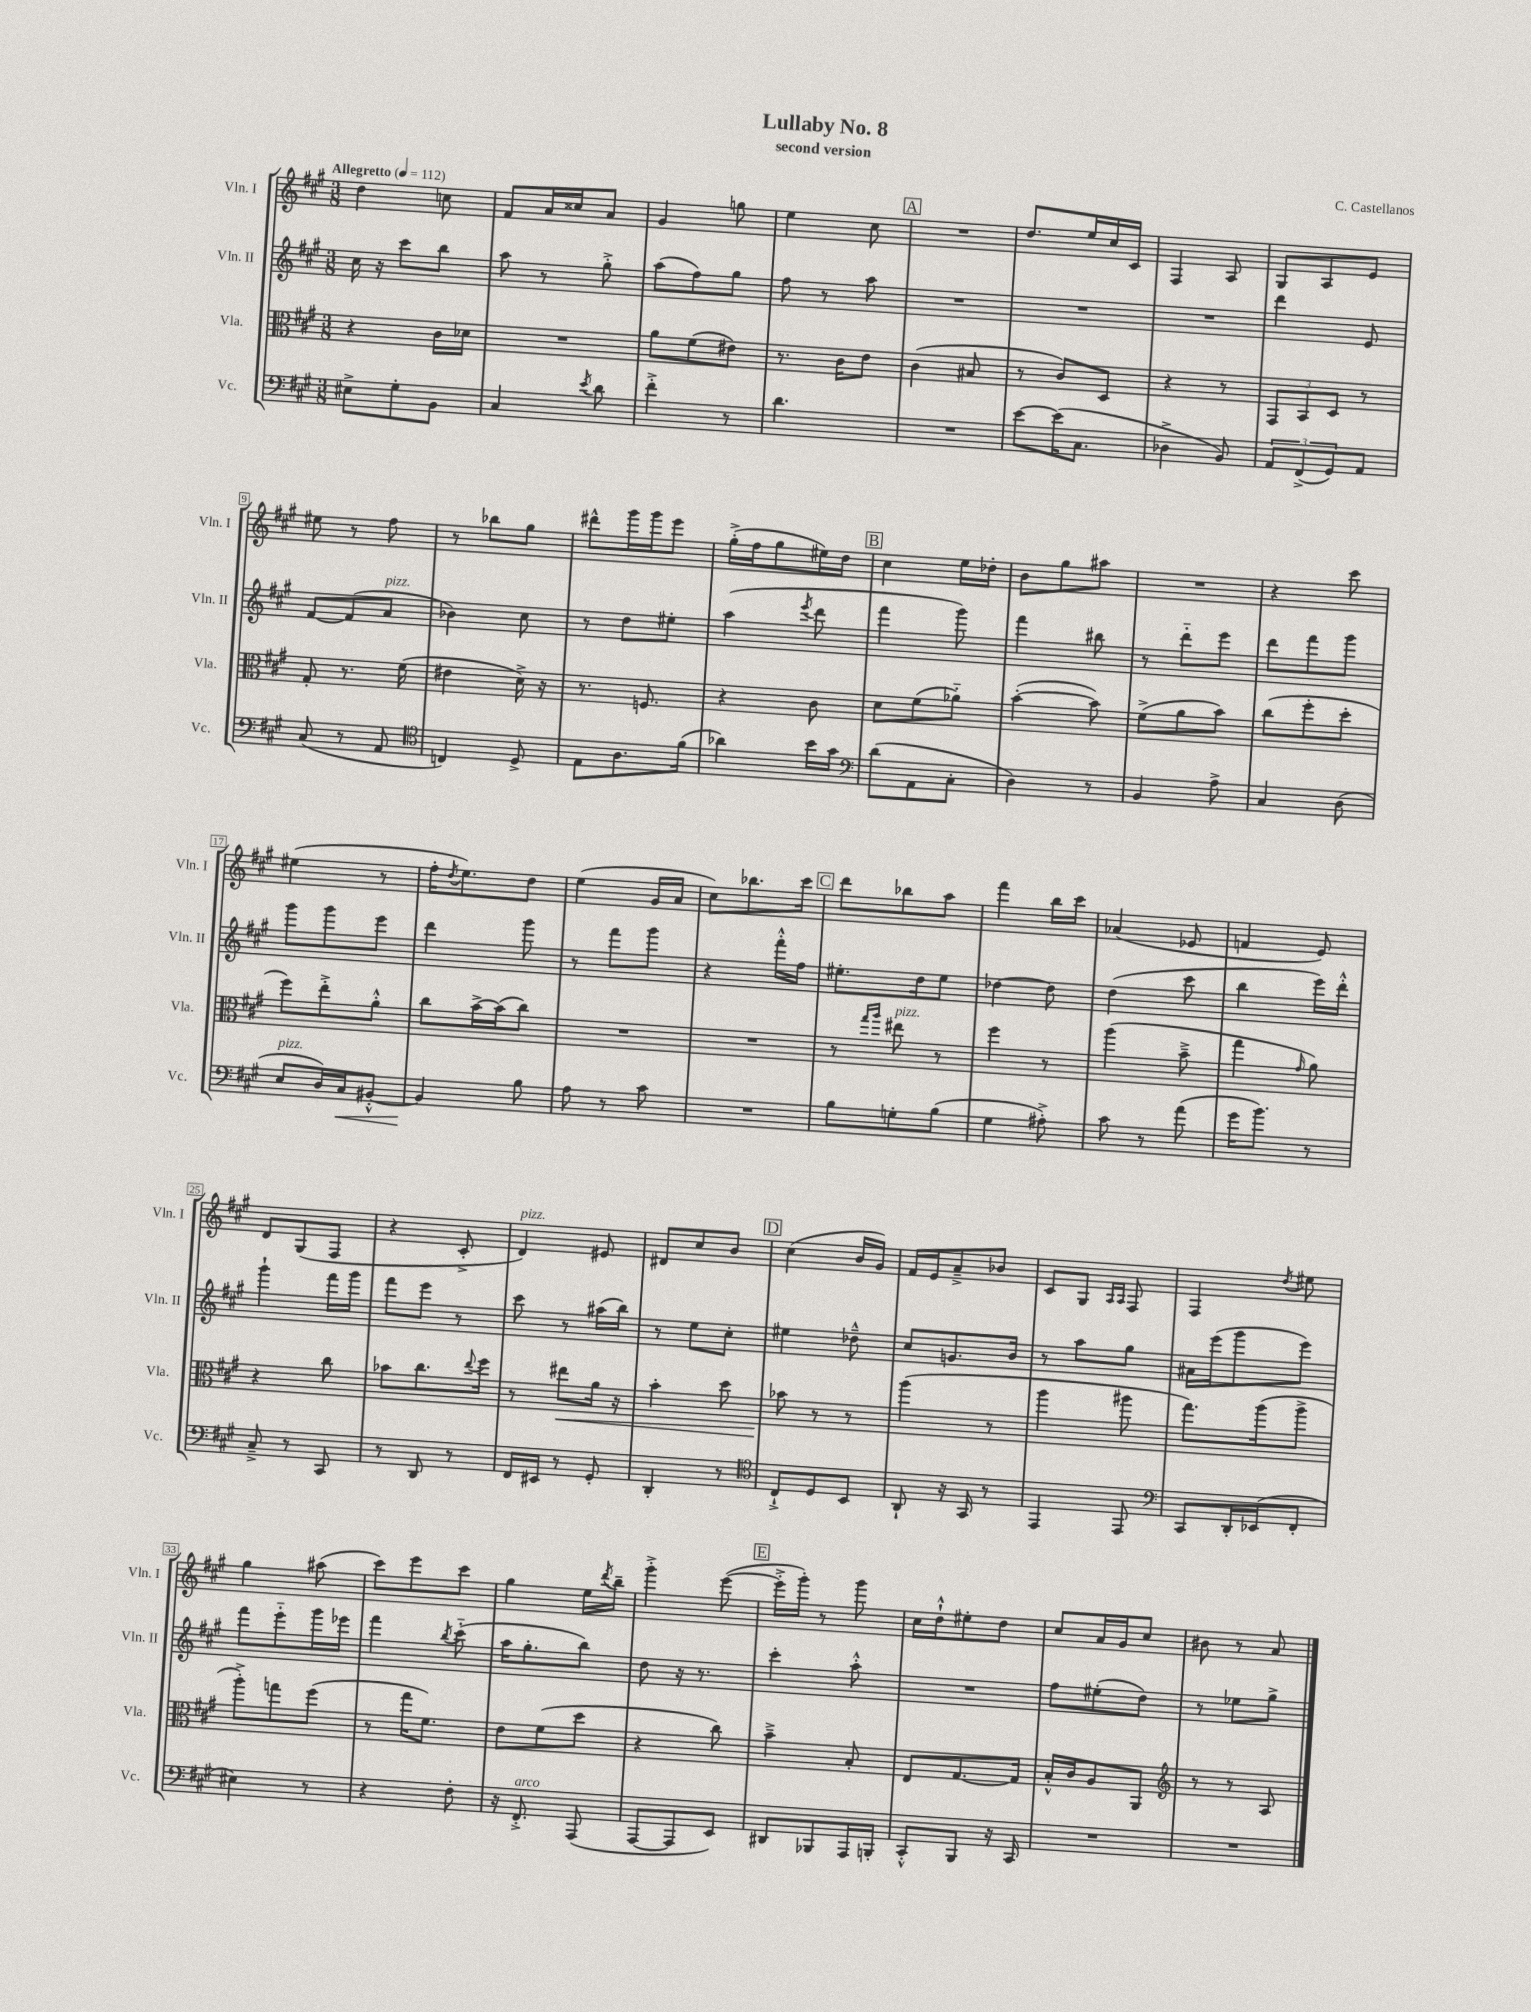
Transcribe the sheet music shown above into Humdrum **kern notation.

**kern	**dynam	**kern	**dynam	**kern	**kern
*part4	*part4	*part3	*part3	*part2	*part1
*staff4	*staff4	*staff3	*staff3	*staff2	*staff1
*I"Vc.	*	*I"Vla.	*	*I"Vln. II	*I"Vln. I
*I'Vc.	*	*I'Vla.	*	*I'Vln. II	*I'Vln. I
*clefF4	*	*clefC3	*	*clefG2	*clefG2
*k[f#c#g#]	*	*k[f#c#g#]	*	*k[f#c#g#]	*k[f#c#g#]
*M3/8	*	*M3/8	*	*M3/8	*M3/8
*MM112	*	*MM112	*	*MM112	*MM112
=1	=1	=1	=1	=1	=1
!	!	!	!	!	!LO:TX:a:B:t=Allegretto
8E#X^\L	.	4r	.	16cc#\	4dd\
.	.	.	.	16r	.
8G#'\	.	.	.	8ccc#\L	.
8BB\J	.	16c#\LL	.	8bb\J	8ccn\
.	.	16d-X\JJ	.	.	.
=2	=2	=2	=2	=2	=2
4C#/	.	4.r	.	8aa\	8f#/L
.	.	.	.	8r	16a/L
.	.	.	.	.	16cc##X/J
8qe/	.	.	.	.	.
8d\	.	.	.	8gg#'^\	8a/J
=3	=3	=3	=3	=3	=3
4f#'^\	.	8a\L	.	(8aa\L	4g#/
.	.	(8f#\	.	8ff#\)	.
8r	.	8e#X\J)	.	8gg#\J	8ggn\
=4	=4	=4	=4	=4	=4
4.d\	.	8.r	.	8ff#\	4ee\
.	.	.	.	8r	.
.	.	16c#\KL	.	.	.
.	.	8e\J	.	8aa\	8cc#\
!!LO:REH:place=s1:t=A
=5	=5	=5	=5	=5	=5
4.r	.	(4c#\	.	4.r	4.r
.	.	8B#X/	.	.	.
=6	=6	=6	=6	=6	=6
[8e\L	.	8r	.	4.r	8.dd/L
(16e\K]	.	8c#/L)	.	.	.
8.C#\J	.	.	.	.	16ee/L
.	.	8D/J	.	.	16cc#/
.	.	.	.	.	16c#/JJ
=7	=7	=7	=7	=7	=7
4D-X^\	.	4r	.	4.r	4F#/
8BB/)	.	8r	.	.	8A/
=8	=8	=8	=8	=8	=8
12AA/L	.	12GG#/L	.	4ddd\	8G#/L
(12FF#^/	.	12BB/	.	.	.
.	.	.	.	.	8A/
12GG#/)	.	12D/J	.	.	.
8AA/J	.	8r	.	8e/	8e/J
!!LO:LB:g=z
=9	=9	=9	=9	=9	=9
(8C#/	.	8G#'/	.	[8f#/L	8ee#X\
8r	.	8.r	.	(8f#/]	8r
!	!	!	!	!LO:TX:a:i:t=pizz.	!
8AA/	.	.	.	8a/J	8ff#\
.	.	(16f#\	.	.	.
=10	=10	=10	=10	=10	=10
*clefC4	*	*	*	*	*
4Cn/)	.	4e#X\	.	4b-X\)	8r
.	.	.	.	.	8bb-X\L
8D^/	.	16d^\)	.	8cc#\	8gg#\J
.	.	16r	.	.	.
=11	=11	=11	=11	=11	=11
8E\L	.	8.r	.	8r	8ddd#X^^\L
8.A\	.	.	.	8dd\L	16ggg#\L
.	.	8.Fn/	.	.	16ggg#\J
.	.	.	.	8ee#X'\J	8eee\J
(16f#\Jk	.	.	.	.	.
=12	=12	=12	=12	=12	=12
4a-X\)	.	4r	.	(4aa\	(16gg#'^\LL
.	.	.	.	.	16ff#\J
.	.	.	.	.	8gg#\
.	.	.	.	8qeee/	.
16b\LL	.	8c#\	.	8ddd\	16ee#X\L)
16g#\JJ	.	.	.	.	16dd\JJ
!!LO:REH:place=s1:t=B
=13	=13	=13	=13	=13	=13
*clefF4	*	*	*	*	*
(8d\L	.	8d\L	.	4fff#\	4cc#\
8AA\	.	(8f#\	.	.	.
8C#'\J	.	8a-X\J)	.	8ggg#\)	16ee\LL
.	.	.	.	.	16dd-X'\JJ
=14	=14	=14	=14	=14	=14
4D\)	.	([4b'\	.	4fff#\	8b\L
.	.	.	.	.	8gg#\
8r	.	8b\])	.	8bb#X\	8aa#X\J
=15	=15	=15	=15	=15	=15
4BB/	.	(8f#^\L	.	8r	4.r
.	.	8a\	.	8ddd\L	.
8A^\	.	8b\J)	.	8eee\J	.
=16	=16	=16	=16	=16	=16
4C#/	.	(8cc#\L	.	8ddd\L	4r
.	.	8ff#'\	.	8fff#\	.
(8D\	.	8dd'\J	.	8ggg#\J	8ccc#\
!!LO:LB:g=z
=17	=17	=17	=17	=17	=17
!LO:TX:a:i:t=pizz.	!	!	!	!	!
8E/L	.	8ff#\L)	.	8ggg#\L	(4ee#X\
16D/L)	.	8ee'^\	.	8ggg#\	.
!	!LO:HP:b	!	!	!	!
16C#/J	<	.	.	.	.
[8BB#X'^^/J	.	8a'^^\J	.	8eee\J	8r
=18	=18	=18	=18	=18	=18
4BB#/]	.	8cc#\L	.	4ddd\	16ff#'\KL
.	.	.	.	.	8qdd/
.	.	.	.	.	8.ee\)
.	.	[16b^\L	.	.	.
.	.	(16b\J]	.	.	.
8B\	[	8cc#\J)	.	8ggg#\	8dd\J
=19	=19	=19	=19	=19	=19
8A\	.	4.r	.	8r	(4ee\
8r	.	.	.	8fff#\L	.
8c#\	.	.	.	8ggg#\J	16g#/LL
.	.	.	.	.	16a/JJ
=20	=20	=20	=20	=20	=20
4.r	.	4.r	.	4r	8cc#\L)
.	.	.	.	.	8.bb-X\
.	.	.	.	16fff#'^^\LL	.
.	.	.	.	16ff#\JJ	16ccc#\Jk
!!LO:REH:place=s1:t=C
=21	=21	=21	=21	=21	=21
8B\L	.	8r	.	8.ee#X'\L	8ddd\L
.	.	16qqgg#/LL	.	.	.
.	.	16qqaa/JJ	.	.	.
!	!	!LO:TX:a:i:t=pizz.	!	!	!
8Gn'\	.	8ee#X\	.	.	8bb-X\
.	.	.	.	16dd\k	.
(8B\J	.	8r	.	8ee#\J	8aa\J
=22	=22	=22	=22	=22	=22
4G#\	.	4ff#\	.	[4dd-X\	4fff#\
8A#X'^\)	.	8r	.	8dd-\]	16bb\LL
.	.	.	.	.	16ccc#\JJ
=23	=23	=23	=23	=23	=23
8c#\	.	(4aa\	.	(4dd\	(4a-X/
8r	.	.	.	.	.
(8a\	.	8b~^\	.	8ccc#\	8e-X/
=24	=24	=24	=24	=24	=24
16g#\KL	.	4gg#\	.	4bb\	4fn/
8.b\J)	.	.	.	.	.
.	.	16qqg#/	.	.	.
8r	.	8a\)	.	16eee\LL)	8e/)
.	.	.	.	16ddd'^^\JJ	.
!!LO:LB:g=z
=25	=25	=25	=25	=25	=25
8C#~^/	.	4r	.	4ggg#`\	8d/L
8r	.	.	.	.	(8G#/
8CC#/	.	8cc#\	.	16fff#\LL	8F#/J
.	.	.	.	16ggg#\JJ	.
=26	=26	=26	=26	=26	=26
8r	.	8b-X\L	.	8fff#\L	4r
8DD/	.	8.cc#\	.	8eee\J	.
8r	.	.	.	8r	8c#'^/
.	.	8qqee/	.	.	.
.	.	16ff#\Jk	.	.	.
=27	=27	=27	=27	=27	=27
!	!	!	!	!	!LO:TX:a:i:t=pizz.
16FF#/LL	.	8r	.	8ccc#\	4d/)
16EE#X/JJ	.	.	.	.	.
!	!	!	!LO:HP:b	!	!
8r	.	8ee#X\L	<	8r	.
8GG#'/	.	16a\Jk	.	(16aa#X\LL	8e#X/
.	.	16r	.	16bb\JJ)	.
=28	=28	=28	=28	=28	=28
4DD'/	.	4b'\	.	8r	8d#X/L
.	.	.	.	8ee\L	8cc#/
8r	.	8dd\	.	8cc#'\J	8b/J
!!LO:REH:place=s1:t=D
=29	=29	=29	=29	=29	=29
*clefC4	*	*	*	*	*
8C#`^/L	.	8b-X\	.	4ee#X\	(4cc#\
8D/	.	8r	[	.	.
8BB/J	.	8r	.	8dd-X~^^\	16b/LL
.	.	.	.	.	16g#/JJ)
=30	=30	=30	=30	=30	=30
8AA`/	.	(4aa\	.	8cc#/L	16f#/LL
.	.	.	.	.	16e/J
16r	.	.	.	8.gn/	8a~^/
16GG#/	.	.	.	.	.
8r	.	8r	.	.	8b-X/J
.	.	.	.	16b/Jk	.
=31	=31	=31	=31	=31	=31
4EE/	.	4aa\	.	8r	8c#/L
.	.	.	.	8aa\L	8G#/J
.	.	.	.	.	16qqA/LL
.	.	.	.	.	16qqA/JJ
8EE/	.	8aa#X\	.	8gg#\J	8F#/
=32	=32	=32	=32	=32	=32
*clefF4	*	*	*	*	*
8CC#/L	.	8.gg#\L)	.	16a#X\LL	4F#/
.	.	.	.	(16eee\J	.
16DD'/L	.	.	.	8ggg#\	.
(16EE-X/J	.	(16aa\k	.	.	.
.	.	.	.	.	8qdd/
8FF#'/J	.	8aa^\J	.	8eee\J)	8ee#X\
!!LO:LB:g=z
=33	=33	=33	=33	=33	=33
4E#X\)	.	8aa'^\L)	.	8fff#\L	4gg#\
.	.	8ggn\	.	8eee\	.
8r	.	(8ff#\J	.	16ggg#\L	(8aa#X\
.	.	.	.	16eee-X\JJ	.
=34	=34	=34	=34	=34	=34
4r	.	8r	.	4fff#\	8ccc#\L)
.	.	16gg#\KL	.	.	8eee\
.	.	8.f#\J)	.	.	.
.	.	.	.	8qbb/	.
8F#'\	.	.	.	(8ccc#\	8ccc#\J
=35	=35	=35	=35	=35	=35
16r	.	8e\L	.	16aa\KL	4gg#\
!LO:TX:a:i:t=arco	!	!	!	!	!
8.FF#'^/	.	.	.	8.gg#'\	.
.	.	(8f#\	.	.	.
(8AAA/	.	8dd\J	.	8bb\J)	16ee\LL
.	.	.	.	.	8qddd/
.	.	.	.	.	16bb~\JJ
=36	=36	=36	=36	=36	=36
[8AAA/L	.	4r	.	8dd\	4ggg#'^\
8AAA/]	.	.	.	16r	.
.	.	.	.	8.r	.
8EE/J)	.	8cc#\)	.	.	([8eee\
!!LO:REH:place=s1:t=E
=37	=37	=37	=37	=37	=37
8DD#X/L	.	4b~^\	.	4ccc#'\	16eee'^\LL]
.	.	.	.	.	16ggg#'\JJ)
8BBB-X/	.	.	.	.	8r
16AAA/L	.	8B'/	.	8aa'^^\	8ggg#\
16BBBn'/JJ	.	.	.	.	.
=38	=38	=38	=38	=38	=38
8CC#'^^/L	.	8E/L	.	4.r	16cc#\LL
.	.	.	.	.	16dd`^^\J
8BBB/J	.	[8.G#/	.	.	8ee#X'\
16r	.	.	.	.	8dd\J
16CC#/	.	16G#/Jk]	.	.	.
=39	=39	=39	=39	=39	=39
4.r	.	16B'^^/LL	.	8ff#\L	8cc#/L
.	.	16c#/J	.	.	.
.	.	8A/	.	(8ee#X'\	16a/L
.	.	.	.	.	16g#/J
.	.	8AA/J	.	8dd\J)	8cc#/J
=40	=40	=40	=40	=40	=40
*	*	*clefG2	*	*	*
4.r	.	8r	.	8r	8b#X\
.	.	8r	.	8ee-X\L	8r
.	.	8A/	.	8gg#^\J	8a/
==	==	==	==	==	==
*-	*-	*-	*-	*-	*-
